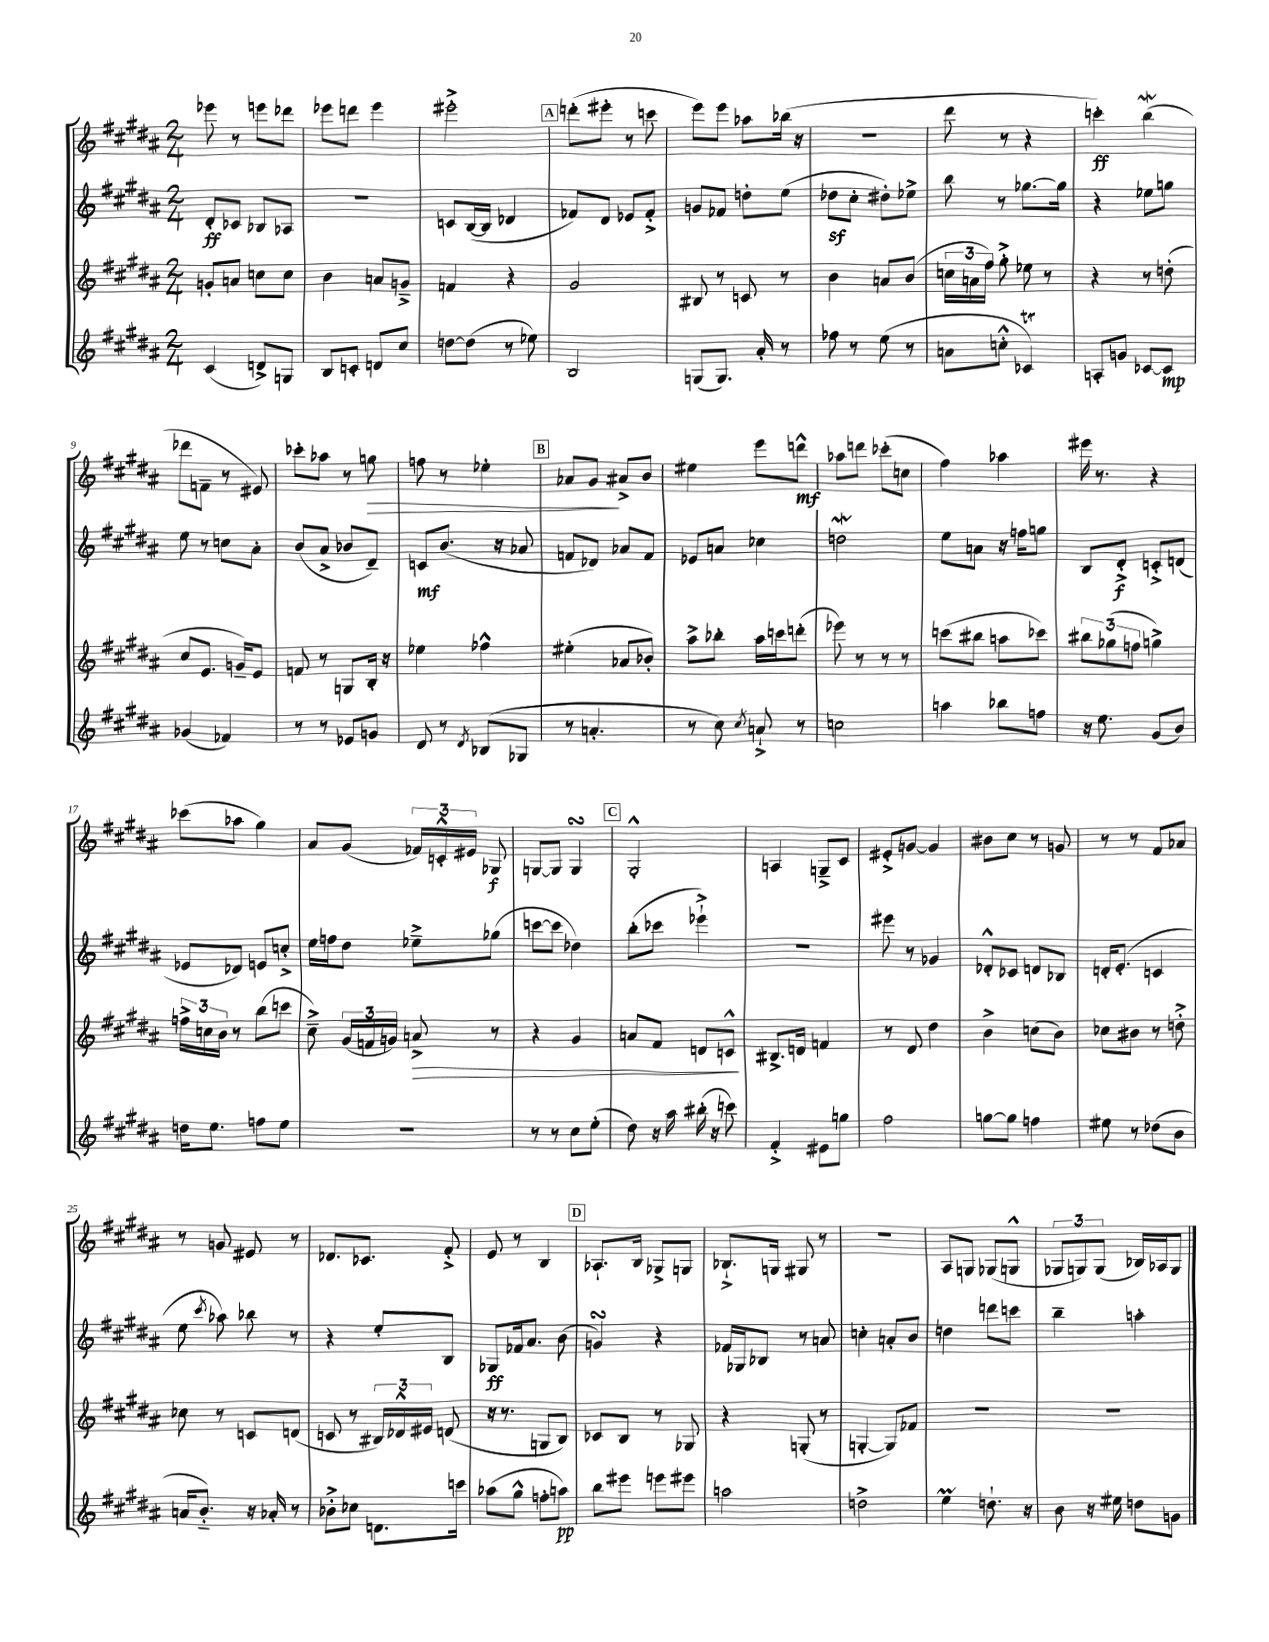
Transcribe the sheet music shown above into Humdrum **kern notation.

**kern	**kern	**kern	**kern
*staff4	*staff3	*staff2	*staff1
*clefG2	*clefG2	*clefG2	*clefG2
*k[f#c#g#d#a#]	*k[f#c#g#d#a#]	*k[f#c#g#d#a#]	*k[f#c#g#d#a#]
*M2/4	*M2/4	*M2/4	*M2/4
(4c#	8g'	8d#'	8eee-
.	8a	8c-	8r
8d^)	8cc	8B-	8eee
8G	8cc	8A-	8ddd-
=	=	=	=
8B	4b	2r	8eee-
8c'	.	.	8ddd
8d	8a	.	4eee-
8cc#	8g~^	.	.
=	=	=	=
[8dd	4f	8c	2eee#'^
(8dd]	.	([16B	.
.	.	16B]	.
8r	4r	4d-	.
8ee-)	.	.	.
=	=	=	=
2B	2g#	8f-)	(8ddd'
.	.	8d#	8eee#'
.	.	8e-	8r
.	.	8f-'^	8ccc
=	=	=	=
(8G	8B#	8g	8eee)
8.G)	8r	8f-	8eee
.	8c	8dd'	8aa-
16a#'	.	.	.
8r	8r	(8ee	(16bb-
.	.	.	16r
=	=	=	=
8ff-	4b	8dd-	2r
8r	.	8cc#'	.
(8ee	8a	8dd#')	.
8r	(8b	8ee-^	.
=	=	=	=
8a	24cc	8bb	8ddd#
.	24a	.	.
.	24ff#)	.	.
8cc'^^	8gg#'^	8r	8r
4c-)	8ee-	[8.gg-	4r
.	8r	.	.
.	.	16gg-]	.
=	=	=	=
8A'	4r	4r	4ccc')
8g	.	.	.
[8c-	8r	8ee-	(4bb
8c-]	(8dd'	8gg	.
=	=	=	=
(4g-	8cc#	8ee	8ddd-
.	8.e	8r	8f~
4f-)	.	8cc	8r
.	16g~)	.	.
.	8e	8a#'	8e#)
=	=	=	=
8r	8f	(8b	8ccc-'
8r	8r	8a#^	8aa-
8e-	8G	8b-	8r
8g	16B'	8d#~)	8gg
.	16r	.	.
=	=	=	=
8d#	4ee-	8c	8ff
8r	.	(8.b	8r
8qd#	.	.	.
(8B-	4ff-^^	.	4ee-'
.	.	16r	.
8G-	.	8a-	.
=	=	=	=
8r	(4ee#'	8f	8a-
4.a'	.	8d-)	8g#
.	8a-	8a-	8a#^
.	8b-')	8f	8b
=	=	=	=
8r	8aa#^	8e-	4ee#
8cc#)	8bb-'	8a	.
8qcc#	.	.	.
8a`^	16aa#	4cc-	8eee
.	16ccc	.	.
8r	(8ddd'	.	8ddd^^
=	=	=	=
2cc	8eee-)	2dd	8aa-
.	8r	.	8ddd
.	8r	.	(8ccc-'
.	8r	.	8cc
=	=	=	=
4aa	(8ccc	8ee	4ff#)
.	8bb#	8a	.
8bb-	8aa	16r	4aa-
.	.	16ff	.
8ff	8ccc-)	8gg	.
=	=	=	=
16r	12bb#	8B	16eee#
8.ee	.	.	8.r
.	(12gg-	.	.
.	.	8d#'^	.
.	12ff	.	.
(8g#	4gg^)	8c'^	4r
8b)	.	(8d	.
=	=	=	=
16dd	24ff^	8e-	(8ccc-
.	24cc	.	.
8.ee	.	.	.
.	24b	.	.
.	8r	8d-)	8aa-
8ff	(8bb	8e	4gg#)
8ee	8ccc	8cc'^	.
=	=	=	=
2r	8cc#~^)	16ee	8a#
.	.	16ff	.
.	(24g#	8dd#	(8g#
.	24f	.	.
.	24g)	.	.
.	8a^	8ee-~^	24f-)
.	.	.	24c'^^
.	.	.	24e#
.	8r	(8gg-	8G-
=	=	=	=
8r	4r	[8ccc	[8G
8r	.	8ccc]	8G]
8cc#	4g#	4dd-)	4G
(8ee'	.	.	.
=	=	=	=
8dd#)	8a	(8bb'	2G#'^^
16r	8f#	8ccc-	.
16aa#	.	.	.
(16bb#'	8d	4eee-`^)	.
16r	.	.	.
8ccc)	8c^^	.	.
=	=	=	=
4f#'^	8.B#^	2r	4A
.	16d	.	.
8e#	4f	.	8G~^
8gg	.	.	8c#
=	=	=	=
2ff#	8r	8eee#	8e#'^
.	8d#	8r	[8g
.	4dd#	4g-	4g]
=	=	=	=
[8gg	4b^	8d-'^^	8b#
8gg]	.	8c-	8cc#
4ff	(8cc	8d	8r
.	8b)	8B-	8g
=	=	=	=
8ee#	8cc-	16d'	8r
.	.	(8.e'	.
8r	8b#	.	8r
(8dd-	8r	4c	8f#
8b	8dd'^	.	8a-
=	=	=	=
16a	8cc-	8ee	8r
8.b'~)	.	.	.
.	.	8qccc#	.
.	8r	8aa-)	8g
16r	8c	8bb-	8e#
16a-'	.	.	.
8r	(8d	8r	8r
=	=	=	=
8b-'^	8c	4r	8.d-
8cc-	8r	.	.
.	.	.	8.c-
8.d	24B#)	8ee'	.
.	24d-^^	.	.
.	24e#	.	.
.	(8d	8B	8f#'^
16ccc	.	.	.
=	=	=	=
(8aa-	16r	8G-	8e
.	8.r	.	.
8gg#^^	.	16f-	8r
.	.	8.a#	.
8ff'	8G	.	4B
8aa)	8B)	(8b	.
=	=	=	=
8bb	8c-	4g)	8.A-`
8eee#	8B	.	.
.	.	.	16B
8eee	8r	4r	8G-^
8eee#	8G-	.	8G
=	=	=	=
2aa	4r	16f-	8.B-`^
.	.	16G-	.
.	.	8B-	.
.	.	.	16G
.	(8G'	8r	8G#
.	8r	8a	8r
=	=	=	=
2dd^	[4G'	4cc'	2r
.	8G])	8a'	.
.	8f-	8b	.
=	=	=	=
4ee	2r	4dd	8A#
.	.	.	8G
8.dd`	.	8ddd	(8G-
.	.	8ccc	8G^^
16r	.	.	.
=	=	=	=
8b	2r	4bb~	12G-
.	.	.	12G)
16r	.	.	.
.	.	.	(12G
16ee#	.	.	.
8dd	.	4aa'	16B-)
.	.	.	16A-
8g	.	.	8G
==	==	==	==
*-	*-	*-	*-
